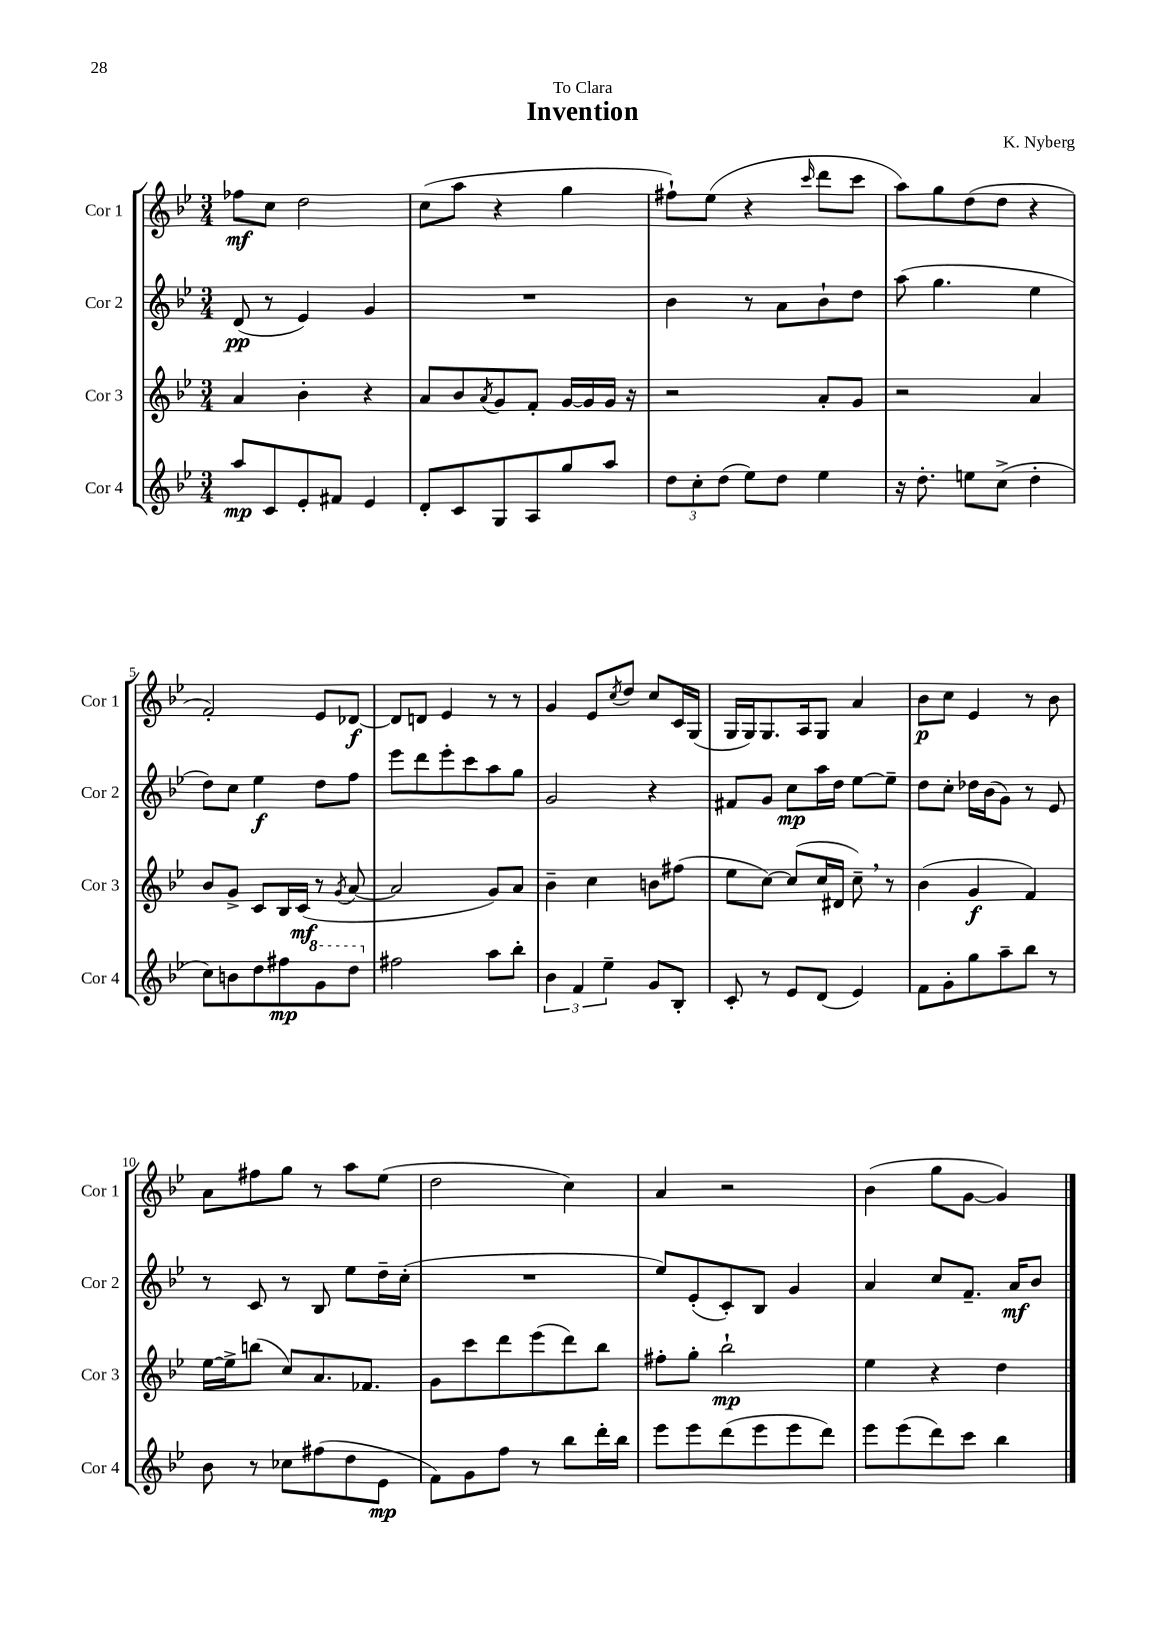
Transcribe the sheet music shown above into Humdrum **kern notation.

**kern	**dynam	**kern	**dynam	**kern	**dynam	**kern	**dynam
*part4	*part4	*part3	*part3	*part2	*part2	*part1	*part1
*staff4	*staff4	*staff3	*staff3	*staff2	*staff2	*staff1	*staff1
*I"Cor 4	*	*I"Cor 3	*	*I"Cor 2	*	*I"Cor 1	*
*I'Cor 4	*	*I'Cor 3	*	*I'Cor 2	*	*I'Cor 1	*
*clefG2	*	*clefG2	*	*clefG2	*	*clefG2	*
*k[b-e-]	*	*k[b-e-]	*	*k[b-e-]	*	*k[b-e-]	*
*M3/4	*	*M3/4	*	*M3/4	*	*M3/4	*
=1	=1	=1	=1	=1	=1	=1	=1
8aa/L	mp	4a/	.	(8d/	pp	8ff-X\L	mf
8c/	.	.	.	8r	.	8cc\J	.
8e-'/	.	4b-'\	.	4e-/)	.	2dd\	.
8f#X/J	.	.	.	.	.	.	.
4e-/	.	4r	.	4g/	.	.	.
=2	=2	=2	=2	=2	=2	=2	=2
8d'/L	.	8a/L	.	2.r	.	(8cc\L	.
8c/	.	8b-/	.	.	.	8aa\J	.
.	.	8qa/	.	.	.	.	.
8G/	.	8g/	.	.	.	4r	.
8A/	.	8f'/J	.	.	.	.	.
8gg/	.	[16g/LL	.	.	.	4gg\	.
.	.	16g/]	.	.	.	.	.
8aa/J	.	16g/JJ	.	.	.	.	.
.	.	16r	.	.	.	.	.
=3	=3	=3	=3	=3	=3	=3	=3
12dd\L	.	2r	.	4b-\	.	8ff#X`\L)	.
12cc'\	.	.	.	.	.	.	.
.	.	.	.	.	.	(8ee-\J	.
(12dd\J	.	.	.	.	.	.	.
8ee-\L)	.	.	.	8r	.	4r	.
8dd\J	.	.	.	8a\L	.	.	.
.	.	.	.	.	.	16qqccc/	.
4ee-\	.	8a'/L	.	8b-`\	.	8ddd\L	.
.	.	8g/J	.	8dd\J	.	8ccc\J	.
=4	=4	=4	=4	=4	=4	=4	=4
16r	.	2r	.	(8aa\	.	8aa\L)	.
8.dd'\	.	.	.	.	.	.	.
.	.	.	.	4.gg\	.	8gg\	.
8een\L	.	.	.	.	.	(8dd\	.
(8cc^\J	.	.	.	.	.	8dd\J	.
4dd'\	.	4a/	.	4ee-\	.	4r	.
!!LO:LB:g=z
=5	=5	=5	=5	=5	=5	=5	=5
8cc\L)	.	8b-/L	.	8dd\L)	.	2f'/)	.
8bn\	.	8g^/J	.	8cc\J	.	.	.
8dd\	.	8c/L	.	4ee-\	f	.	.
8ff#X\	mp	16B-/L	.	.	.	.	.
.	.	(16c/JJ	mf	.	.	.	.
*8va	*	*	*	*	*	*	*
8gg\	.	8r	.	8dd\L	.	8e-/L	.
.	.	8qg/	.	.	.	.	.
8ddd\J	.	[8a/	.	8ff\J	.	[8d-X/J	f
=6	=6	=6	=6	=6	=6	=6	=6
*X8va	*	*	*	*	*	*	*
2ff#X\	.	2a/]	.	8eee-\L	.	8d-/L]	.
.	.	.	.	8ddd\	.	8dn/J	.
.	.	.	.	8eee-'\	.	4e-/	.
.	.	.	.	8ccc\	.	.	.
8aa\L	.	8g/L)	.	8aa\	.	8r	.
8bb-'\J	.	8a/J	.	8gg\J	.	8r	.
=7	=7	=7	=7	=7	=7	=7	=7
6b-\	.	4b-~\	.	2g/	.	4g/	.
6f/	.	.	.	.	.	.	.
.	.	4cc\	.	.	.	8e-/L	.
6ee-~\	.	.	.	.	.	.	.
.	.	.	.	.	.	8qcc/	.
.	.	.	.	.	.	8dd/J	.
8g/L	.	8bn\L	.	4r	.	8cc/L	.
8B-'/J	.	(8ff#X\J	.	.	.	16c/L	.
.	.	.	.	.	.	(16G/JJ	.
=8	=8	=8	=8	=8	=8	=8	=8
8c'/	.	8ee-\L	.	8f#X/L	.	16G/LL	.
.	.	.	.	.	.	16G/J)	.
8r	.	[8cc\J)	.	8g/J	.	8.G/	.
8e-/L	.	(8cc/L]	.	8cc\L	mp	.	.
.	.	.	.	.	.	16A/k	.
(8d/J	.	16cc/L	.	16aa\L	.	8G/J	.
.	.	16d#X/JJ	.	16dd\JJ	.	.	.
4e-/)	.	8cc~,\)	.	[8ee-\L	.	4a/	.
.	.	8r	.	8ee-~\J]	.	.	.
=9	=9	=9	=9	=9	=9	=9	=9
8f\L	.	(4b-\	.	8dd\L	.	8b-\L	p
8g'\	.	.	.	8cc'\J	.	8cc\J	.
8gg\	.	4g/	f	16dd-X\LL	.	4e-/	.
.	.	.	.	(16b-\J	.	.	.
8aa~\	.	.	.	8g\J)	.	.	.
8bb-\J	.	4f/)	.	8r	.	8r	.
8r	.	.	.	8e-/	.	8b-\	.
!!LO:LB:g=z
=10	=10	=10	=10	=10	=10	=10	=10
8b-\	.	[16ee-\LL	.	8r	.	8a\L	.
.	.	16ee-^\J]	.	.	.	.	.
8r	.	(8bbn\J	.	8c/	.	8ff#X\	.
8cc-X\L	.	8cc/L)	.	8r	.	8gg\J	.
(8ff#X\	.	8.a/	.	8B-/	.	8r	.
8dd\	.	.	.	8ee-\L	.	8aa\L	.
.	.	8.f-X/J	.	.	.	.	.
8e-\J	mp	.	.	16dd~\L	.	(8ee-\J	.
.	.	.	.	(16cc'\JJ	.	.	.
=11	=11	=11	=11	=11	=11	=11	=11
8f\L)	.	8g\L	.	2.r	.	2dd\	.
8g\	.	8ccc\	.	.	.	.	.
8ff\J	.	8ddd\	.	.	.	.	.
8r	.	(8eee-\	.	.	.	.	.
8bb-\L	.	8ddd\)	.	.	.	4cc\)	.
16ddd'\L	.	8bb-\J	.	.	.	.	.
16bb-\JJ	.	.	.	.	.	.	.
=12	=12	=12	=12	=12	=12	=12	=12
8eee-\L	.	8ff#X'\L	.	8ee-/L)	.	4a/	.
8eee-\	.	8gg'\J	.	(8e-'/	.	.	.
(8ddd\	.	2bb-`\	mp	8c'/)	.	2r	.
8eee-\	.	.	.	8B-/J	.	.	.
8eee-\	.	.	.	4g/	.	.	.
8ddd\J)	.	.	.	.	.	.	.
=13	=13	=13	=13	=13	=13	=13	=13
8eee-\L	.	4ee-\	.	4a/	.	(4b-\	.
(8eee-\	.	.	.	.	.	.	.
8ddd\)	.	4r	.	8cc/L	.	8gg\L	.
8ccc\J	.	.	.	8.f~/J	.	[8g\J	.
4bb-\	.	4dd\	.	.	.	4g/])	.
.	.	.	.	16a/KL	mf	.	.
.	.	.	.	8b-/J	.	.	.
==	==	==	==	==	==	==	==
*-	*-	*-	*-	*-	*-	*-	*-
